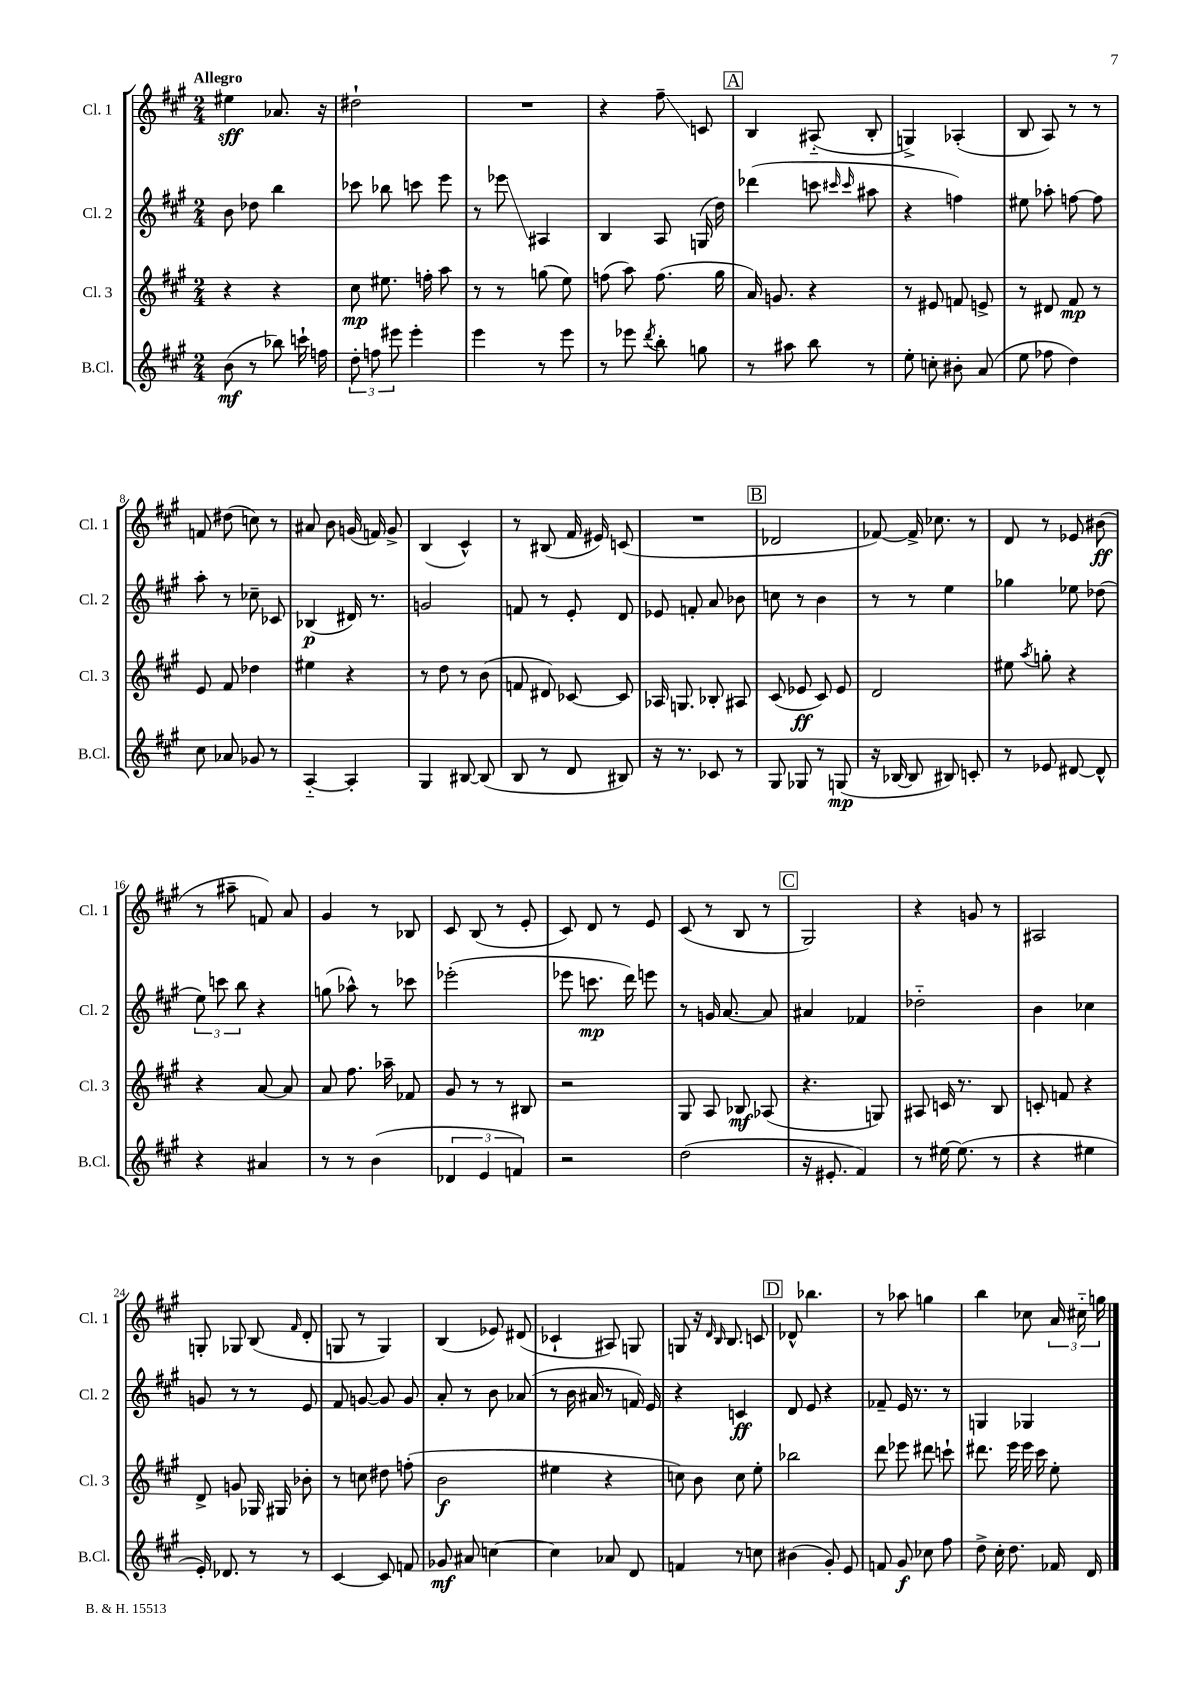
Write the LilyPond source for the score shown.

<<
\new StaffGroup <<
\new Staff = "s0" \with { instrumentName = "Cl. 1" shortInstrumentName = "Cl. 1" } {
    \clef treble \key a \major \numericTimeSignature \time 2/4 \tempo "Allegro"
    \autoBeamOff eis''4\sff aes'8. r16 |
    dis''2-! |
    R2 |
    r4 fis''8--\glissando c'8 |
    \mark \markup { \box "A" } b4 ais8-_( b8-. |
    g4->) aes4-.( |
    b8 a8) r8 r8 |
    f'8 dis''8( c''8) r8 |
    ais'8 b'8 g'16( f'16) g'8-> |
    b4( cis'4-^) |
    r8 bis8( fis'16 eis'16) c'8( |
    R2 |
    \mark \markup { \box "B" } des'2 |
    fes'8~) fes'16-> ces''8. r8 |
    d'8 r8 ees'8 bis'8\ff( |
    r8 ais''8-- f'8) a'8 |
    gis'4 r8 bes8 |
    cis'8 b8( r8 e'8-. |
    cis'8) d'8 r8 e'8 |
    cis'8( r8 b8 r8 |
    \mark \markup { \box "C" } gis2) |
    r4 g'8 r8 |
    ais2 |
    g8-. ges8 b8( \grace { fis'16 } d'8-. |
    g8 r8 g4) |
    b4( ees'8) dis'8( |
    ces'4-! ais8) g8 |
    g8 r16 \grace { d'16 b16 } b8. c'8 |
    \mark \markup { \box "D" } des'8-^ bes''4. |
    r8 aes''8 g''4 |
    b''4 ces''8 \tuplet 3/2 { a'16 cis''16-_ g''16 } \bar "|." |
}
\new Staff = "s1" \with { instrumentName = "Cl. 2" shortInstrumentName = "Cl. 2" } {
    \clef treble \key a \major \numericTimeSignature \time 2/4
    \autoBeamOff b'8 des''8 b''4 |
    ces'''8 bes''8 c'''8 e'''8 |
    r8 ees'''8\glissando ais4 |
    b4 a8 g16( d''16) |
    \mark \markup { \box "A" } des'''4( c'''8 \grace { cis'''16 cis'''16 } ais''8 |
    r4 f''4) |
    eis''8 aes''8-. f''8~ f''8 |
    a''8-. r8 ces''8-- ces'8 |
    bes4\p( dis'16) r8. |
    g'2 |
    f'8 r8 e'8-. d'8 |
    ees'8 f'8-. a'8 bes'8 |
    \mark \markup { \box "B" } c''8 r8 b'4 |
    r8 r8 e''4 |
    ges''4 ees''8 des''8( |
    \tuplet 3/2 { e''8) c'''8 b''8 } r4 |
    g''8( aes''8-^) r8 ces'''8 |
    ees'''2-.( |
    ees'''8 c'''8.\mp d'''16) e'''8 |
    r8 g'16 a'8.~ a'8 |
    \mark \markup { \box "C" } ais'4 fes'4 |
    des''2-_ |
    b'4 ces''4 |
    g'8 r8 r8 e'8 |
    fis'8 g'8~ g'8 g'8 |
    a'8-. r8 b'8 aes'8( |
    r8 b'16 ais'16 r8 f'16) e'16 |
    r4 c'4\ff |
    \mark \markup { \box "D" } d'8 e'8 r4 |
    fes'8-- e'16 r8. r8 |
    g4 ges4 \bar "|." |
}
\new Staff = "s2" \with { instrumentName = "Cl. 3" shortInstrumentName = "Cl. 3" } {
    \clef treble \key a \major \numericTimeSignature \time 2/4
    \autoBeamOff r4 r4 |
    cis''8\mp eis''8. f''16-. a''8 |
    r8 r8 g''8( e''8) |
    f''8( a''8) f''8.( gis''16 |
    \mark \markup { \box "A" } a'16) g'8. r4 |
    r8 eis'8 f'8 e'8-> |
    r8 dis'8 fis'8\mp r8 |
    e'8 fis'8 des''4 |
    eis''4 r4 |
    r8 d''8 r8 b'8( |
    f'8 dis'8) ces'8~ ces'8 |
    aes16 g8. bes8-. ais8 |
    \mark \markup { \box "B" } cis'8( ees'8\ff cis'8) ees'8 |
    d'2 |
    eis''8 \acciaccatura { a''8 } g''8-. r4 |
    r4 a'8~ a'8 |
    a'8 fis''8. aes''16-- fes'8 |
    gis'8 r8 r8 bis8 |
    r2 |
    gis8 a8 bes8\mf aes8( |
    \mark \markup { \box "C" } r4. g8) |
    ais8 c'16 r8. b8 |
    c'8-. f'8 r4 |
    d'8-> g'8 ges16 gis16 bes'8-. |
    r8 c''8 dis''8 f''8-.( |
    b'2\f |
    eis''4 r4 |
    c''8) b'8 c''8 e''8-. |
    \mark \markup { \box "D" } bes''2 |
    d'''8 ees'''8 dis'''8 c'''8-! |
    dis'''8. e'''16 e'''16 cis'''16 e''8-. \bar "|." |
}
\new Staff = "s3" \with { instrumentName = "B.Cl." shortInstrumentName = "B.Cl." } {
    \clef treble \key a \major \numericTimeSignature \time 2/4
    \autoBeamOff b'8\mf( r8 bes''8) c'''16-! f''16 |
    \tuplet 3/2 { d''8-. f''8 eis'''8 } eis'''4-. |
    e'''4 r8 e'''8 |
    r8 ees'''8 \acciaccatura { d'''8 } b''8-. g''8 |
    \mark \markup { \box "A" } r8 ais''8 b''8 r8 |
    e''8-. c''8-. bis'8-. a'8( |
    e''8 fes''8 d''4) |
    cis''8 aes'8 ges'8 r8 |
    a4~-_ a4-. |
    gis4 bis8~ bis8( |
    b8 r8 d'8 bis8) |
    r16 r8. ces'8 r8 |
    \mark \markup { \box "B" } gis8 ges8 r8 g8\mp( |
    r16 bes16~ bes8 bis8) c'8-. |
    r8 ees'8 dis'8~ dis'8-^ |
    r4 ais'4 |
    r8 r8 b'4( |
    \tuplet 3/2 { des'4 e'4 f'4) } |
    r2 |
    d''2( |
    \mark \markup { \box "C" } r16 eis'8.-. fis'4) |
    r8 eis''16~ eis''8.( r8 |
    r4 eis''4 |
    e'16-.) des'8. r8 r8 |
    cis'4~ cis'8 f'8 |
    ges'8\mf ais'8 c''4~ |
    c''4 aes'8 d'8 |
    f'4 r8 c''8 |
    \mark \markup { \box "D" } bis'4( gis'8-.) e'8 |
    f'8 gis'8\f ces''8 fis''8 |
    d''8-> cis''16-. d''8. fes'16 d'16 \bar "|." |
}
>>
>>
